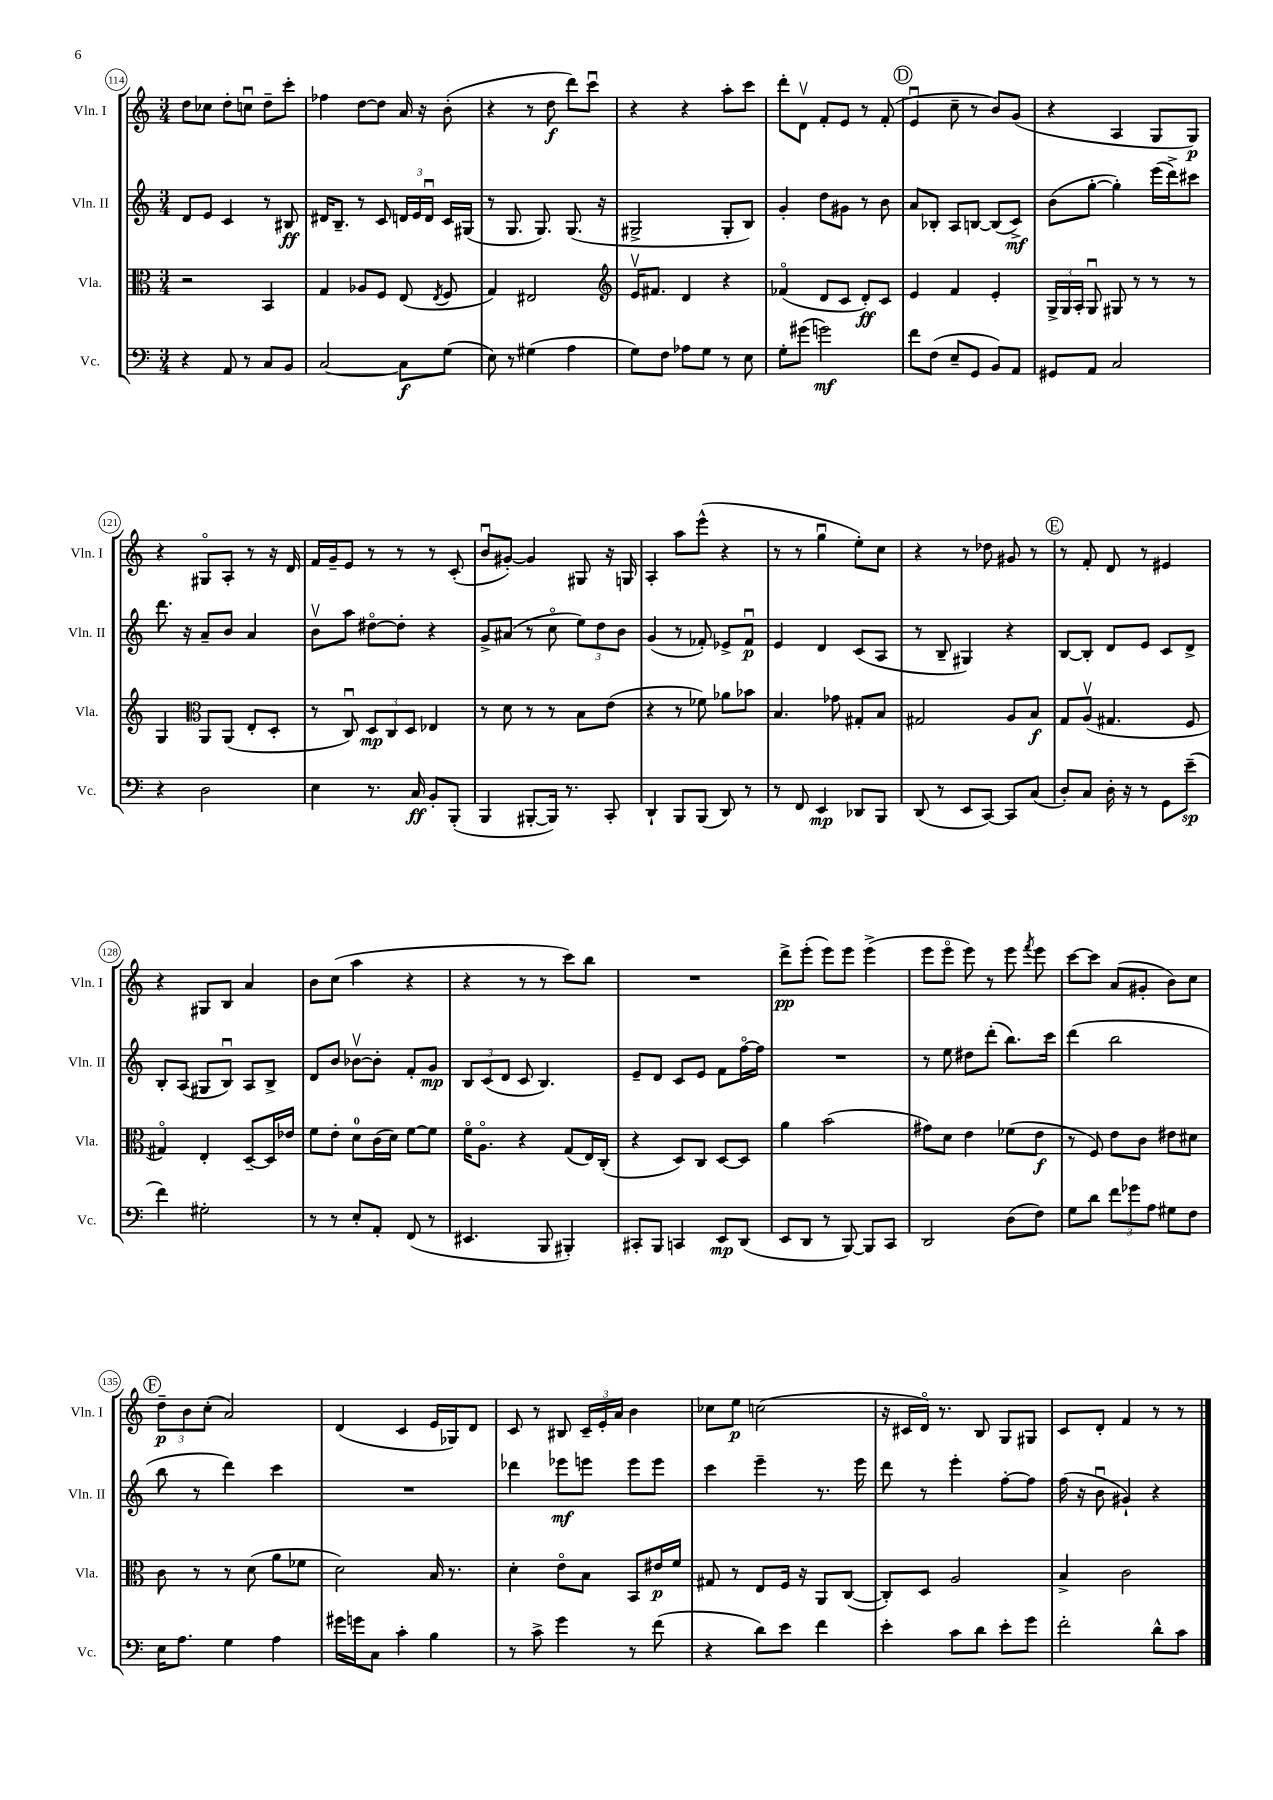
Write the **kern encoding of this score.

**kern	**dynam	**kern	**dynam	**kern	**dynam	**kern	**dynam
*part4	*part4	*part3	*part3	*part2	*part2	*part1	*part1
*staff4	*staff4	*staff3	*staff3	*staff2	*staff2	*staff1	*staff1
*I"Vc.	*	*I"Vla.	*	*I"Vln. II	*	*I"Vln. I	*
*I'Vc.	*	*I'Vla.	*	*I'Vln. II	*	*I'Vln. I	*
*clefF4	*	*clefC3	*	*clefG2	*	*clefG2	*
*k[]	*	*k[]	*	*k[]	*	*k[]	*
*M3/4	*	*M3/4	*	*M3/4	*	*M3/4	*
=114	=114	=114	=114	=114	=114	=114	=114
4r	.	2r	.	8d/L	.	8dd\L	.
.	.	.	.	8e/J	.	8cc-X\J	.
8AA/	.	.	.	4c/	.	8dd'\L	.
8r	.	.	.	.	.	8ccnu\J	.
8C/L	.	4BB/	.	8r	.	8dd~\L	.
8BB/J	.	.	.	8B#X/	ff	8ccc'\J	.
=115	=115	=115	=115	=115	=115	=115	=115
[2C/	.	4G/	.	16d#X/KL	.	4ff-X\	.
.	.	.	.	8.B~/J	.	.	.
.	.	8A-X/L	.	8r	.	[8dd\L	.
.	.	8F/J	.	8c/	.	8dd\J]	.
8C\L]	f	(8E/	.	24dn/LL	.	16a/	.
.	.	.	.	24e/	.	.	.
.	.	.	.	.	.	16r	.
.	.	.	.	24du/JJ	.	.	.
.	.	8qE/	.	.	.	.	.
(8G\J	.	8F/	.	16c/LL	.	(8b'\	.
.	.	.	.	(16G#X/JJ	.	.	.
=116	=116	=116	=116	=116	=116	=116	=116
8E\)	.	4G/)	.	8r	.	4r	.
8r	.	.	.	8.G/	.	.	.
(4G#X\	.	2E#X/	.	.	.	8r	.
.	.	.	.	8.G/)	.	.	.
.	.	.	.	.	.	8dd\	f
4A\	.	.	.	(8.G/	.	8ddd\L)	.
.	.	.	.	.	.	8cccu\J	.
.	.	.	.	16r	.	.	.
=117	=117	=117	=117	=117	=117	=117	=117
*	*	*clefG2	*	*	*	*	*
8G\L)	.	16ev/KL	.	2G#X^/	.	4r	.
.	.	8.f#X/J	.	.	.	.	.
8F\J	.	.	.	.	.	.	.
8A-X\L	.	4d/	.	.	.	4r	.
8G\J	.	.	.	.	.	.	.
8r	.	4r	.	8G#'/L	.	8aa'\L	.
8E\	.	.	.	8B/J)	.	8ccc\J	.
=118	=118	=118	=118	=118	=118	=118	=118
8G'\L	.	(4f-X/	.	4g'/	.	8ddd'\L	.
(8g#X\J	.	.	.	.	.	8dv\J	.
2gn\)	mf	8d/L	.	8dd\L	.	8f'/L	.
.	.	8c/J	.	8g#X\J	.	8e/J	.
.	.	8d'/L)	ff	8r	.	8r	.
.	.	8c/J	.	8b\	.	(8f'/	.
!!LO:REH:place=s1:t=D
=119	=119	=119	=119	=119	=119	=119	=119
8f\L	.	4e/	.	8a/L	.	4eu/	.
(8F\J	.	.	.	8B-X'/J	.	.	.
8E~/L	.	4f/	.	8A/L	.	8cc~\	.
8GG/J	.	.	.	[8Bn/J	.	8r	.
8BB/L)	.	4e'/	.	(8B/L]	.	8b/L)	.
8AA/J	.	.	.	8c^/J)	mf	(8g/J	.
=120	=120	=120	=120	=120	=120	=120	=120
8GG#X/L	.	24G^/LL	.	(8b\L	.	4r	.
.	.	24G/	.	.	.	.	.
.	.	24A'/JJ	.	.	.	.	.
8AA/J	.	8Gu/	.	[8gg'\J	.	.	.
2C/	.	8G#X/	.	4gg'\])	.	4A/	.
.	.	8r	.	.	.	.	.
.	.	8r	.	(16eee\LL	.	8G/L	.
.	.	.	.	16ddd^\J)	.	.	.
.	.	8r	.	8ccc#X\J	.	8G/J)	p
!!LO:LB:g=z
=121	=121	=121	=121	=121	=121	=121	=121
4r	.	4G/	.	8.ddd\	.	4r	.
.	.	.	.	16r	.	.	.
*	*	*clefC3	*	*	*	*	*
2D\	.	8AA/L	.	8a~/L	.	8G#X/L	.
.	.	(8AA/J	.	8b/J	.	8A'/J	.
.	.	8E'/L	.	4a/	.	8r	.
.	.	8D'/J	.	.	.	16r	.
.	.	.	.	.	.	16d/	.
=122	=122	=122	=122	=122	=122	=122	=122
4E\	.	8r	.	8bv\L	.	16f/LL	.
.	.	.	.	.	.	16g~/J	.
.	.	8Cu/)	.	8aa\J	.	8e/J	.
8.r	.	12D/L	mp	[8dd#X\L	.	8r	.
.	.	12C/	.	.	.	.	.
.	.	.	.	8dd#'\J]	.	8r	.
.	.	12D/J	.	.	.	.	.
16C/	ff	.	.	.	.	.	.
8BB'/L	.	4E-X/	.	4r	.	8r	.
(8BBB'/J	.	.	.	.	.	(8c'/	.
=123	=123	=123	=123	=123	=123	=123	=123
4BBB/	.	8r	.	8g^/L	.	8bu/L	.
.	.	8d\	.	(8a#X/J	.	[8g#X'/J)	.
[8BBB#X'/L	.	8r	.	8r	.	4g#/]	.
16BBB#/Jk])	.	8r	.	8cc\	.	.	.
8.r	.	.	.	.	.	.	.
.	.	8B\L	.	12ee\L)	.	8G#X/	.
.	.	.	.	12dd\	.	.	.
8CC'/	.	(8e\J	.	.	.	16r	.
.	.	.	.	12b\J	.	.	.
.	.	.	.	.	.	16Gn/	.
=124	=124	=124	=124	=124	=124	=124	=124
4DD`/	.	4r	.	(4g/	.	4A'/	.
8BBB/L	.	8r	.	8r	.	8aa\L	.
(8BBB/J	.	8f-X\)	.	8f-X'/)	.	(8eee^^\J	.
8DD/)	.	8a-X\L	.	8e-X^/L	.	4r	.
8r	.	8b-X\J	.	8f-u/J	p	.	.
=125	=125	=125	=125	=125	=125	=125	=125
8r	.	4.B/	.	4e/	.	8r	.
8FF/	.	.	.	.	.	8r	.
4EE/	mp	.	.	4d/	.	4ggu\	.
.	.	8g-X\	.	.	.	.	.
8DD-X/L	.	8G#X'/L	.	(8c/L	.	8ee'\L)	.
8BBB/J	.	8B/J	.	8A/J	.	8cc\J	.
=126	=126	=126	=126	=126	=126	=126	=126
(8DD/	.	2G#X/	.	8r	.	4r	.
8r	.	.	.	8B~/	.	.	.
8EE/L	.	.	.	4G#X/)	.	8r	.
[8CC/J)	.	.	.	.	.	8dd-X\	.
8CC/L]	.	8A/L	.	4r	.	8g#X/	.
(8C/J	.	8B/J	f	.	.	8r	.
!!LO:REH:place=s1:t=E
=127	=127	=127	=127	=127	=127	=127	=127
8D'/L)	.	8G/L	.	[8B/L	.	8r	.
8C/J	.	(8Av/J	.	8B'/J]	.	8f'/	.
16D'\	.	4.G#X/	.	8d/L	.	8d/	.
16r	.	.	.	.	.	.	.
8r	.	.	.	8e/J	.	8r	.
8GG\L	.	.	.	8c/L	.	4e#X/	.
(8e~\J	sp	8F/	.	8d^/J	.	.	.
!!LO:LB:g=z
=128	=128	=128	=128	=128	=128	=128	=128
4f\)	.	4G#X/)	.	8B'/L	.	4r	.
.	.	.	.	(8A/J	.	.	.
2G#X'\	.	4E'/	.	8G#X/L	.	8G#X/L	.
.	.	.	.	8Bu/J)	.	8B/J	.
.	.	[8D~/L	.	8A/L	.	4a/	.
.	.	16D/L]	.	8B^/J	.	.	.
.	.	16e-X/JJ	.	.	.	.	.
=129	=129	=129	=129	=129	=129	=129	=129
8r	.	8f\L	.	8d/L	.	8b\L	.
8r	.	8e'\J	.	8b/J	.	(8cc\J	.
8E'/L	.	8d\L	.	[8b-Xv\L	.	4aa\	.
8AA'/J	.	(16c\L	.	8b-'\J]	.	.	.
.	.	16d\JJ)	.	.	.	.	.
(8FF/	.	[8f\L	.	8f'/L	.	4r	.
8r	.	8f\J]	.	8g/J	mp	.	.
=130	=130	=130	=130	=130	=130	=130	=130
4.EE#X/	.	16f\KL	.	12B/L	.	4r	.
.	.	8.A\J	.	.	.	.	.
.	.	.	.	(12c/	.	.	.
.	.	.	.	12d/J	.	.	.
.	.	4r	.	8c/	.	8r	.
8BBB/	.	.	.	4.B/)	.	8r	.
4BBB#X'/)	.	(8G/L	.	.	.	8ccc\L)	.
.	.	16E/L)	.	.	.	8bb\J	.
.	.	(16C'/JJ	.	.	.	.	.
=131	=131	=131	=131	=131	=131	=131	=131
8CC#X'/L	.	4r	.	8e~/L	.	2.r	.
8BBB/J	.	.	.	8d/J	.	.	.
4CCn/	.	8D/L)	.	8c/L	.	.	.
.	.	8C/J	.	8e/J	.	.	.
8EE/L	mp	[8D/L	.	8f\L	.	.	.
(8DD/J	.	8D/J]	.	[16ff\L	.	.	.
.	.	.	.	16ff\JJ]	.	.	.
=132	=132	=132	=132	=132	=132	=132	=132
8EE/L	.	4a\	.	2.r	.	8ddd^\L	pp
8DD/J	.	.	.	.	.	(8eee'\J	.
8r	.	(2b\	.	.	.	8eee\L)	.
[8BBB/)	.	.	.	.	.	8eee\J	.
8BBB/L]	.	.	.	.	.	(4eee^\	.
8CC/J	.	.	.	.	.	.	.
=133	=133	=133	=133	=133	=133	=133	=133
2DD/	.	8g#X\L)	.	8r	.	8eee\L	.
.	.	8d\J	.	8ee\	.	8eee\J	.
.	.	4e\	.	8dd#X\L	.	8eee\)	.
.	.	.	.	(8ddd'\J	.	8r	.
(8D\L	.	(8f-X\L	.	8.bb\L)	.	8eee\	.
.	.	.	.	.	.	8qfff/	.
8F\J)	.	8e\J	f	.	.	8eee\	.
.	.	.	.	16ccc\Jk	.	.	.
=134	=134	=134	=134	=134	=134	=134	=134
8G\L	.	8r	.	(4ddd\	.	[8ccc\L	.
8d\J	.	8F/)	.	.	.	8ccc\J]	.
12f\L	.	8e\L	.	2bb\	.	(8a/L	.
12g-X\	.	.	.	.	.	.	.
.	.	8c\J	.	.	.	8g#X'/J	.
12A\J	.	.	.	.	.	.	.
8G#X\L	.	8e#X\L	.	.	.	8b\L)	.
8F\J	.	8d#X\J	.	.	.	8cc\J	.
!!LO:LB:g=z
!!LO:REH:place=s1:t=F
=135	=135	=135	=135	=135	=135	=135	=135
16E\KL	.	8c\	.	8bb\	.	12dd~\L	p
8.A\J	.	.	.	.	.	.	.
.	.	.	.	.	.	12b\	.
.	.	8r	.	8r	.	.	.
.	.	.	.	.	.	(12cc'\J	.
4G\	.	8r	.	4ddd\)	.	2a/)	.
.	.	(8d\	.	.	.	.	.
4A\	.	8a\L	.	4ccc\	.	.	.
.	.	8f-X\J	.	.	.	.	.
=136	=136	=136	=136	=136	=136	=136	=136
16g#X\LL	.	2d\)	.	2.r	.	(4d/	.
16gn\J	.	.	.	.	.	.	.
8C\J	.	.	.	.	.	.	.
4c'\	.	.	.	.	.	4c/	.
4B\	.	16B/	.	.	.	16e/LL	.
.	.	8.r	.	.	.	16G-X/J)	.
.	.	.	.	.	.	8d/J	.
=137	=137	=137	=137	=137	=137	=137	=137
8r	.	4d'\	.	4ddd-X\	.	8c/	.
8c^\	.	.	.	.	.	8r	.
4g\	.	8e\L	.	8eee-X\L	mf	8B#X/	.
.	.	8B\J	.	8eeen\J	.	24c~/LL	.
.	.	.	.	.	.	24e'/	.
.	.	.	.	.	.	24a/JJ	.
8r	.	8BB/L	.	8eee\L	.	4b\	.
(8f\	.	16e#X/L	p	8eee\J	.	.	.
.	.	16f/JJ	.	.	.	.	.
=138	=138	=138	=138	=138	=138	=138	=138
4r	.	8G#X/	.	4ccc\	.	8cc-X\L	.
.	.	8r	.	.	.	8ee\J	p
8d\L)	.	8E/L	.	4eee~\	.	(2ccn\	.
8e\J	.	16F/Jk	.	.	.	.	.
.	.	16r	.	.	.	.	.
4f\	.	8AA/L	.	8.r	.	.	.
.	.	([8C/J	.	.	.	.	.
.	.	.	.	16eee\	.	.	.
=139	=139	=139	=139	=139	=139	=139	=139
4e'\	.	8C'/L])	.	8ddd\	.	16r	.
.	.	.	.	.	.	16c#X/LL	.
.	.	8D/J	.	8r	.	16d/JJ)	.
.	.	.	.	.	.	8.r	.
8c\L	.	2A/	.	4eee'\	.	.	.
8d\J	.	.	.	.	.	8B/	.
8e'\L	.	.	.	[8ff'\L	.	8G/L	.
8g\J	.	.	.	8ff\J]	.	8G#X/J	.
=140	=140	=140	=140	=140	=140	=140	=140
2f'\	.	4B^/	.	(16ff\	.	8c/L	.
.	.	.	.	16r	.	.	.
.	.	.	.	8bu\	.	8d'/J	.
.	.	2c\	.	4g#X`/)	.	4f/	.
8d^^\L	.	.	.	4r	.	8r	.
8c\J	.	.	.	.	.	8r	.
==	==	==	==	==	==	==	==
*-	*-	*-	*-	*-	*-	*-	*-
